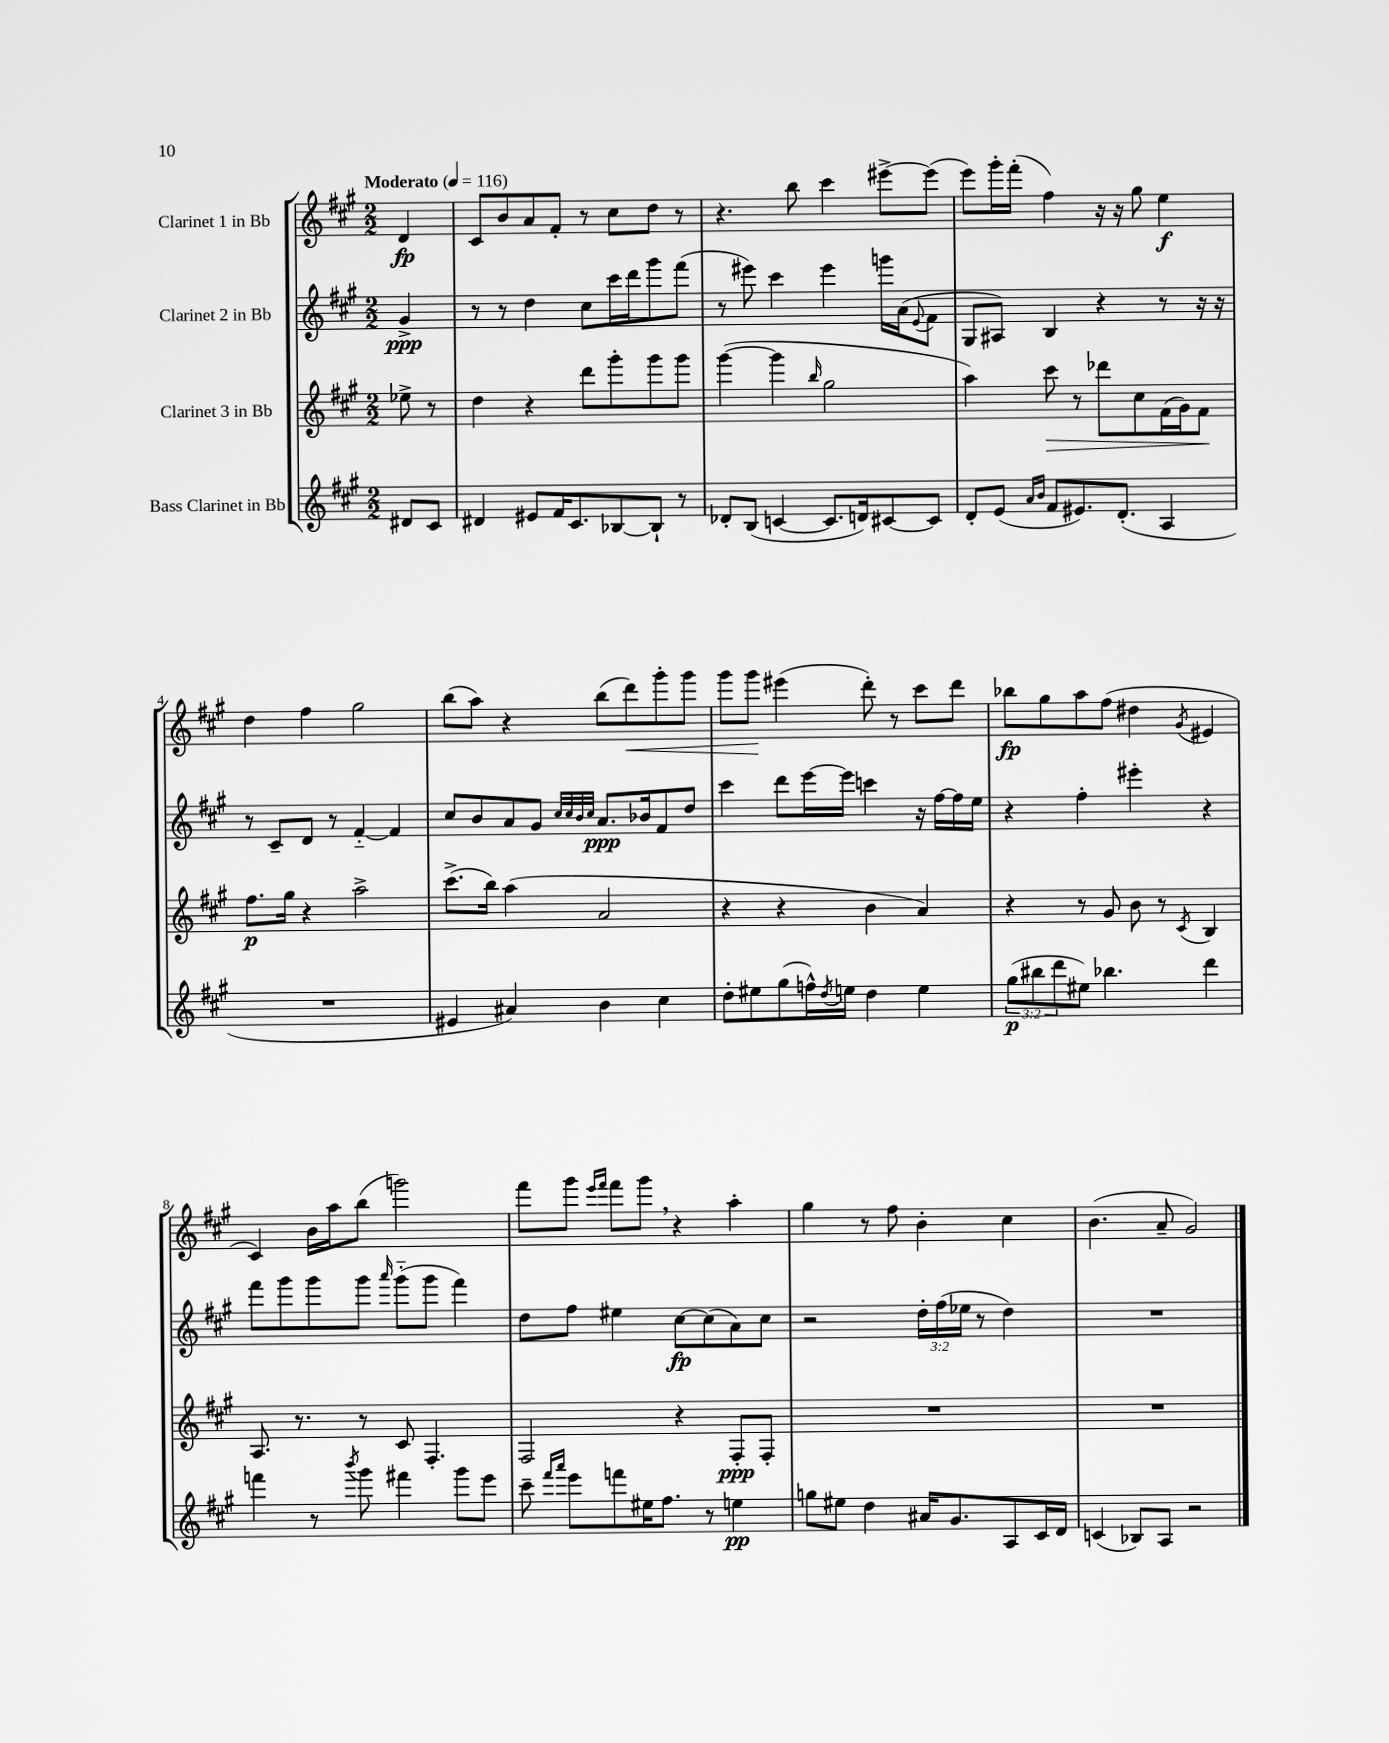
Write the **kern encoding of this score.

**kern	**dynam	**kern	**dynam	**kern	**dynam	**kern	**dynam
*part4	*part4	*part3	*part3	*part2	*part2	*part1	*part1
*staff4	*staff4	*staff3	*staff3	*staff2	*staff2	*staff1	*staff1
*I"Bass Clarinet in Bb	*	*I"Clarinet 3 in Bb	*	*I"Clarinet 2 in Bb	*	*I"Clarinet 1 in Bb	*
*clefG2	*	*clefG2	*	*clefG2	*	*clefG2	*
*k[f#c#g#]	*	*k[f#c#g#]	*	*k[f#c#g#]	*	*k[f#c#g#]	*
*M2/2	*	*M2/2	*	*M2/2	*	*M2/2	*
*MM116	*	*MM116	*	*MM116	*	*MM116	*
=	=	=	=	=	=	=	=
!	!	!	!	!	!	!LO:TX:a:B:t=Moderato	!
8d#X/L	.	8ee-X^\	.	4g#^/	ppp	4d/	fp
8c#/J	.	8r	.	.	.	.	.
=1	=1	=1	=1	=1	=1	=1	=1
4d#X/	.	4dd\	.	8r	.	8c#/L	.
.	.	.	.	8r	.	8b/	.
8e#X/L	.	4r	.	4dd\	.	8a/	.
16f#/K	.	.	.	.	.	8f#'/J	.
8.c#/	.	.	.	.	.	.	.
.	.	8ddd\L	.	8cc#\L	.	8r	.
[8B-X/	.	8ggg#'\	.	16ccc#\L	.	8cc#\L	.
.	.	.	.	16ddd\J	.	.	.
8B-`/J]	.	8ggg#\	.	8ggg#\	.	8dd\J	.
8r	.	8ggg#\J	.	(8fff#\J	.	8r	.
=2	=2	=2	=2	=2	=2	=2	=2
8d-X'/L	.	([4ggg#\	.	8r	.	4.r	.
(8B/J	.	.	.	8eee#X\)	.	.	.
[4cn/	.	4ggg#\]	.	4ccc#\	.	.	.
.	.	.	.	.	.	8bb\	.
.	.	16qqbb/	.	.	.	.	.
8.c/L]	.	2gg#\	.	4eee#\	.	4ccc#\	.
16dn/k)	.	.	.	.	.	.	.
[8c#X/	.	.	.	16gggn\LL	.	[8eee#X^\L	.
.	.	.	.	(16a\J	.	.	.
.	.	.	.	8qqe/	.	.	.
8c#/J]	.	.	.	8f#\J	.	(8eee#\J]	.
=3	=3	=3	=3	=3	=3	=3	=3
8d'/L	.	4aa\)	.	8G#/L	.	8eee\L)	.
(8e/J	.	.	.	8A#X/J)	.	16ggg#'\L	.
.	.	.	.	.	.	(16fff#'\JJ	.
16qqa/LL	.	.	.	.	.	.	.
16qqb/JJ	.	.	.	.	.	.	.
!	!	!	!LO:HP:b	!	!	!	!
8f#/L	.	8ccc#\	>	4B/	.	4ff#\)	.
8.e#X/)	.	8r	.	.	.	.	.
.	.	8ddd-X\L	.	4r	.	16r	.
(8.d'/J	.	.	.	.	.	16r	.
.	.	8cc#\	.	.	.	8gg#\	.
4A/	.	(16f#\L	.	8r	.	4ee\	f
.	.	16g#\J)	.	.	.	.	.
.	.	8f#\J	.	16r	.	.	.
.	.	.	.	16r	.	.	.
.	.	.	]	.	.	.	.
!!LO:LB:g=z
=4	=4	=4	=4	=4	=4	=4	=4
1r	.	8.ff#\L	p	8r	.	4dd\	.
.	.	.	.	8c#~/L	.	.	.
.	.	16gg#\Jk	.	.	.	.	.
.	.	4r	.	8d/J	.	4ff#\	.
.	.	.	.	8r	.	.	.
.	.	2aa^\	.	[4f#/	.	2gg#\	.
.	.	.	.	4f#/]	.	.	.
=5	=5	=5	=5	=5	=5	=5	=5
4e#X/	.	(8.ccc#^\L	.	8cc#/L	.	(8bb\L	.
.	.	.	.	8b/	.	8aa\J)	.
.	.	16bb\Jk)	.	.	.	.	.
4a#X/)	.	(4aa\	.	8a/	.	4r	.
.	.	.	.	8g#/J	.	.	.
.	.	.	.	32qqcc#/LLL	.	.	.
.	.	.	.	32qqcc#/	.	.	.
.	.	.	.	32qqb/	.	.	.
.	.	.	.	32qqcc#/JJJ	.	.	.
4b\	.	2a/	.	8.a/L	ppp	(8bb\L	.
!	!	!	!	!	!	!	!LO:HP:b
.	.	.	.	.	.	8ddd\)	<
.	.	.	.	16b-X/k	.	.	.
4cc#\	.	.	.	8f#/	.	8ggg#'\	.
.	.	.	.	8dd/J	.	8ggg#\J	.
=6	=6	=6	=6	=6	=6	=6	=6
8dd'\L	.	4r	.	4ccc#\	.	8ggg#\L	.
8ee#X\	.	.	.	.	.	8ggg#\J	.
(8gg#\	.	4r	.	8ddd\L	.	(4eee#X\	[
16ffn^^\L)	.	.	.	[16eee\L	.	.	.
8qdd/	.	.	.	.	.	.	.
16een\JJ	.	.	.	16eee\JJ]	.	.	.
4dd\	.	4b\	.	4cccn\	.	8ddd'\)	.
.	.	.	.	.	.	8r	.
4ee\	.	4a/)	.	16r	.	8ccc#\L	.
.	.	.	.	[16ff#\LL	.	.	.
.	.	.	.	16ff#\]	.	8ddd\J	.
.	.	.	.	16ee\JJ	.	.	.
=7	=7	=7	=7	=7	=7	=7	=7
(12gg#\L	p	4r	.	4r	.	8bb-X\L	fp
12bb#X\	.	.	.	.	.	.	.
.	.	.	.	.	.	8gg#\	.
12ddd\	.	.	.	.	.	.	.
8ee#X\J)	.	8r	.	4ff#'\	.	8aa\	.
4.bb-X\	.	8g#/	.	.	.	(8ff#\J	.
.	.	8b\	.	4eee#X'\	.	4dd#X\	.
.	.	8r	.	.	.	.	.
.	.	8qc#/	.	.	.	8qg#/	.
4ddd\	.	4B/	.	4r	.	4e#X/	.
!!LO:LB:g=z
=8	=8	=8	=8	=8	=8	=8	=8
4fffn\	.	8.A/	.	8fff#\L	.	4c#/)	.
.	.	.	.	8ggg#\	.	.	.
.	.	8.r	.	.	.	.	.
8r	.	.	.	8ggg#\	.	16b\LL	.
.	.	.	.	.	.	16aa\J	.
8qbbb/	.	.	.	.	.	.	.
8ggg#\	.	8r	.	8ggg#\J	.	(8bb\J	.
.	.	.	.	16qqaaa/	.	.	.
4fff#X\	.	8c#/	.	(8ggg#\L	.	2gggn\)	.
.	.	4.F#'/	.	8ggg#\J	.	.	.
8ggg#\L	.	.	.	4fff#\)	.	.	.
8eee\J	.	.	.	.	.	.	.
=9	=9	=9	=9	=9	=9	=9	=9
8ccc#~\	.	2F#/	.	8dd\L	.	8fff#\L	.
16qqfff#/LL	.	.	.	.	.	.	.
16qqaaa/JJ	.	.	.	.	.	.	.
8eee\L	.	.	.	8ff#\J	.	8ggg#\J	.
.	.	.	.	.	.	16qqeee/LL	.
.	.	.	.	.	.	16qqfff#/JJ	.
8fffn\	.	.	.	4ee#X\	.	8fff#\L	.
16ee#X\K	.	.	.	.	.	8ggg#,\J	.
8.ff#\J	.	.	.	.	.	.	.
.	.	4r	.	[8cc#\L	fp	4r	.
8r	.	.	.	(8cc#\]	.	.	.
4een\	pp	8F#'/L	ppp	8a\)	.	4aa'\	.
.	.	8F#'/J	.	8cc#\J	.	.	.
=10	=10	=10	=10	=10	=10	=10	=10
8ggn\L	.	1r	.	2r	.	4gg#\	.
8ee#X\J	.	.	.	.	.	.	.
4dd\	.	.	.	.	.	8r	.
.	.	.	.	.	.	8ff#\	.
16a#X/KL	.	.	.	24dd'\LL	.	4b'\	.
.	.	.	.	(24ff#\	.	.	.
8.g#/	.	.	.	.	.	.	.
.	.	.	.	24ee-X\JJ	.	.	.
.	.	.	.	8r	.	.	.
8A/	.	.	.	4dd\)	.	4cc#\	.
16c#/L	.	.	.	.	.	.	.
16d/JJ	.	.	.	.	.	.	.
=11	=11	=11	=11	=11	=11	=11	=11
(4cn/	.	1r	.	1r	.	(4.b\	.
8B-X/L)	.	.	.	.	.	.	.
8A/J	.	.	.	.	.	8a~/	.
2r	.	.	.	.	.	2g#/)	.
==	==	==	==	==	==	==	==
*-	*-	*-	*-	*-	*-	*-	*-
